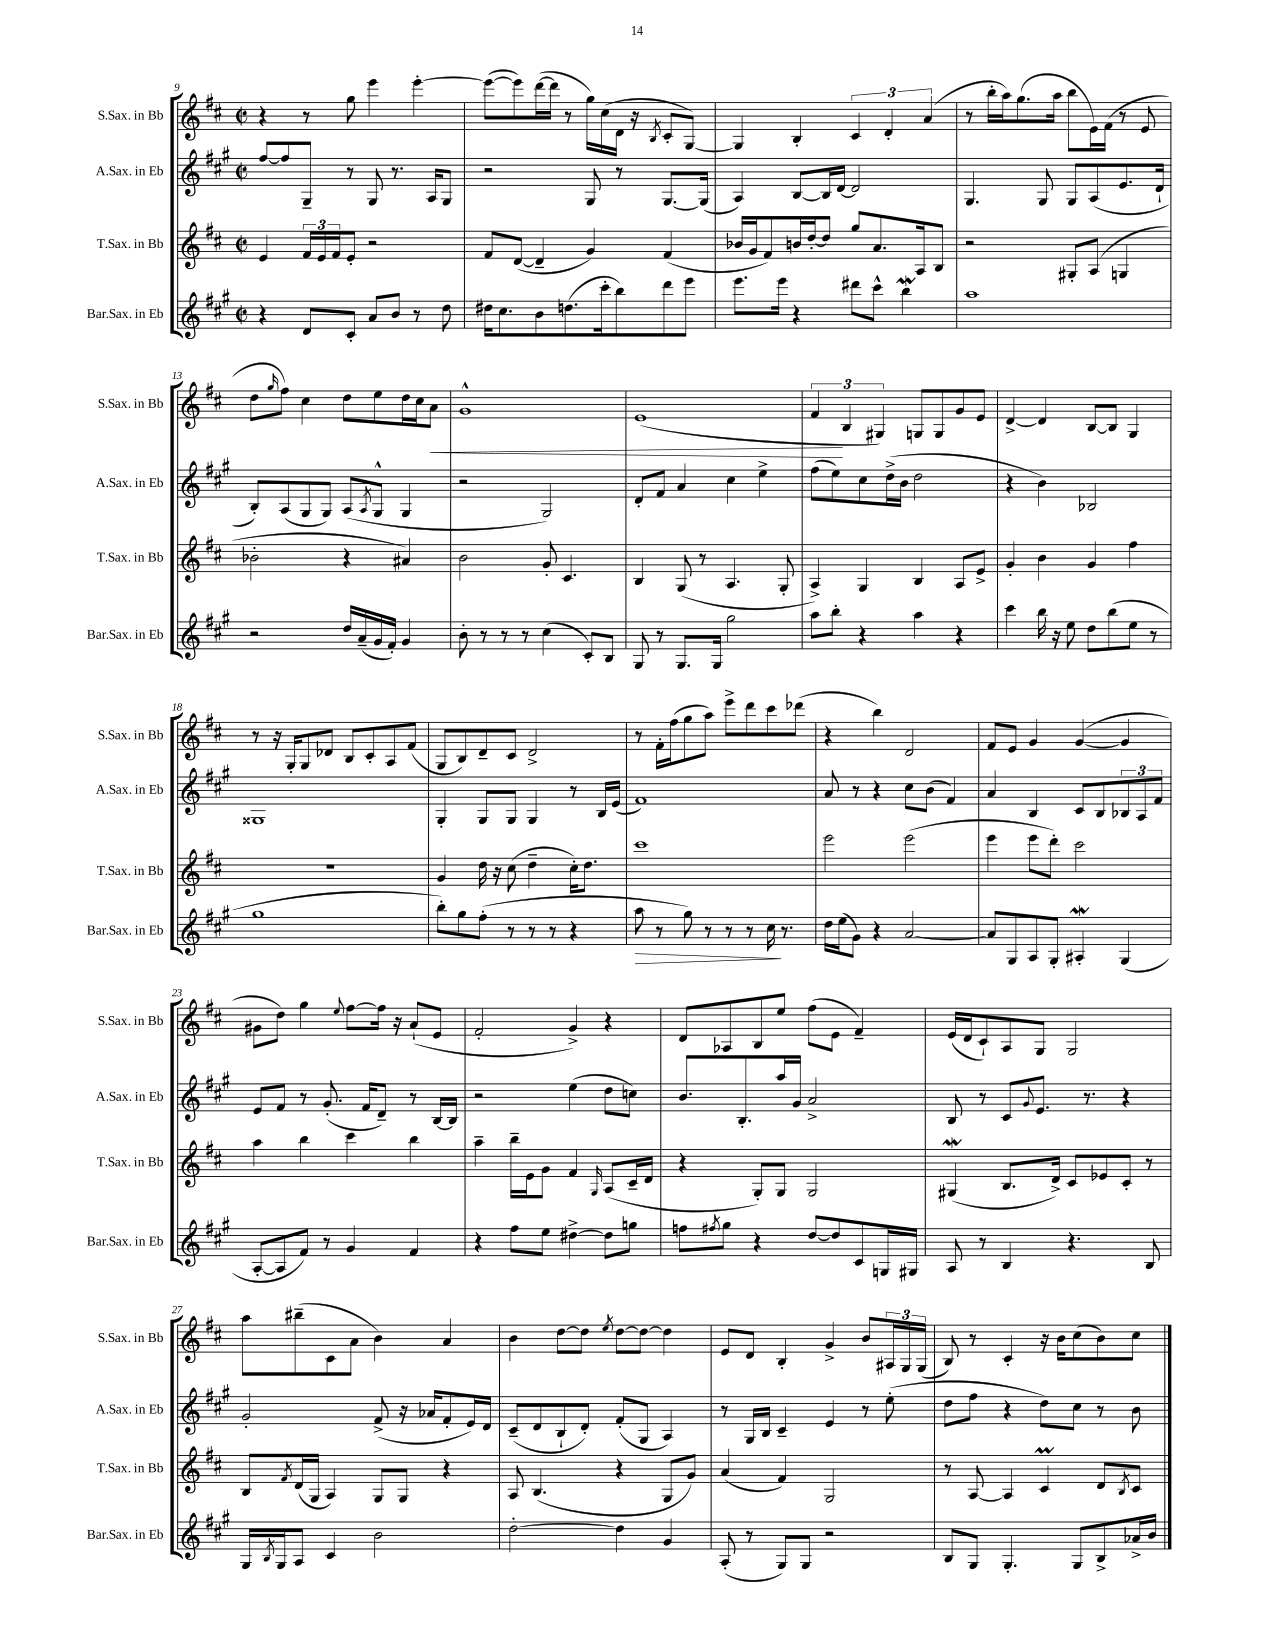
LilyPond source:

<<
\new StaffGroup <<
\new Staff = "s0" \with { instrumentName = "S.Sax. in Bb" shortInstrumentName = "S.Sax. in Bb" } {
    \clef treble \key d \major \defaultTimeSignature \time 2/2
    r4 r8 g''8 e'''4 e'''4~-. |
    e'''8~( e'''8) d'''16~( d'''16 r8 g''16) cis''16( d'16 r16 \acciaccatura { b8 } cis'8-. g8~) |
    g4 b4-. \tuplet 3/2 { cis'4 d'4-. a'4( } |
    r8 b''16-. a''16) g''8.( a''16 b''8 e'16) fis'16( r8 e'8 |
    d''8 \grace { g''16 } fis''8) cis''4 d''8 e''8 d''16 cis''16 a'8\< |
    g'1-^ |
    e'1( |
    \tuplet 3/2 { fis'4\! b4 gis4) } g8 g8 g'8 e'8 |
    d'4~-> d'4 b8~ b8 g4 |
    r8 r16 g16-. g8 des'8 b8 cis'8-. a8 fis'8( |
    g8 b8) d'8-- cis'8 d'2-> |
    r8 fis'16-. fis''16( g''8 a''8) e'''8-> d'''8 cis'''8 des'''8( |
    r4 b''4) d'2 |
    fis'8 e'8 g'4 g'4~( g'4 |
    gis'8 d''8) g''4 \appoggiatura { e''8 } fis''8~ fis''16 r16 a'8-!( e'8 |
    fis'2-. g'4->) r4 |
    d'8 aes8 b8 e''8 fis''8( e'8 fis'4--) |
    e'16( d'16 cis'8-!) a8 g8 g2 |
    a''8 bis''8--( cis'8 a'8 b'4) a'4 |
    b'4 d''8~ d''8 \acciaccatura { e''8 } d''8~ d''8~ d''4 |
    e'8 d'8 b4-. g'4-> b'8 \tuplet 3/2 { ais16 g16 g16( } |
    b8) r8 cis'4-. r16 b'16 cis''8( b'8) cis''8 \bar "|." |
}
\new Staff = "s1" \with { instrumentName = "A.Sax. in Eb" shortInstrumentName = "A.Sax. in Eb" } {
    \clef treble \key a \major \defaultTimeSignature \time 2/2
    fis''8~ fis''8 gis8-- r8 gis8 r8. a16 gis8 |
    r2 gis8 r8 gis8.~ gis16( |
    a4) b8~ b16 d'16~ d'2 |
    gis4. gis8 gis8 a8( e'8. d'16-! |
    b8-.) a8( gis8 gis8) a8( \acciaccatura { a8 } gis8-^ gis4 |
    r2 gis2) |
    d'8-. fis'8 a'4 cis''4 e''4-> |
    fis''8( e''8) cis''8 d''16->( b'16 d''2 |
    r4 b'4) bes2 |
    gisis1 |
    gis4-. gis8 gis8 gis4 r8 b16 e'16( |
    fis'1) |
    a'8 r8 r4 cis''8 b'8( fis'4) |
    a'4 b4 cis'8 b8 \tuplet 3/2 { bes8 a8 fis'8 } |
    e'8 fis'8 r8 gis'8.-.( fis'16 d'8--) r8 b16~ b16 |
    r2 e''4( d''8 c''8) |
    b'8. b8.-. a''16 gis'16 a'2-> |
    b8 r8 cis'8 \appoggiatura { gis'8 } e'8. r8. r4 |
    gis'2-. fis'8->( r16 aes'16 fis'8-. e'16) d'16 |
    cis'8--( d'8 b8-! d'8-.) fis'8-.( gis8 a4) |
    r8 gis16 b16 cis'4-- e'4 r8 e''8-.( |
    d''8 fis''8 r4 d''8) cis''8 r8 b'8 \bar "|." |
}
\new Staff = "s2" \with { instrumentName = "T.Sax. in Bb" shortInstrumentName = "T.Sax. in Bb" } {
    \clef treble \key d \major \defaultTimeSignature \time 2/2
    e'4 \tuplet 3/2 { fis'16 e'16 fis'16 } e'8-. r2 |
    fis'8 d'8~( d'4-- g'4) fis'4( |
    bes'16 g'16 fis'8) b'16 d''16~-. d''8 g''8 a'8. a16 b8 |
    r2 gis8-. a8( g4 |
    bes'2-. r4 ais'4) |
    b'2 g'8-. cis'4. |
    b4 g8( r8 a4. g8-. |
    a4->) g4 b4 a8 e'8-> |
    g'4-. b'4 g'4 fis''4 |
    R1 |
    g'4 d''16 r16 cis''8( d''4-- cis''16-.) d''8. |
    cis'''1 |
    e'''2 e'''2( |
    e'''4 e'''8 d'''8-.) cis'''2 |
    a''4 b''4 cis'''4 b''4 |
    a''4-- b''16-- e'16 g'8 fis'4 \grace { g16 } a8( cis'16-- d'16 |
    r4 g8-.) g8 g2 |
    gis4\mordent( b8. d'16->) cis'8 ees'8 cis'8-. r8 |
    b8 \acciaccatura { fis'8 } d'16( g16 a4) g8 g8 r4 |
    a8 b4.( r4 g8 g'8) |
    a'4( fis'4) g2 |
    r8 a8~ a4 cis'4\prall d'8 \acciaccatura { b8 } cis'8 \bar "|." |
}
\new Staff = "s3" \with { instrumentName = "Bar.Sax. in Eb" shortInstrumentName = "Bar.Sax. in Eb" } {
    \clef treble \key a \major \defaultTimeSignature \time 2/2
    r4 d'8 cis'8-. a'8 b'8 r8 d''8 |
    dis''16 cis''8. b'8 d''8.( cis'''16-. b''8) d'''8 e'''8 |
    e'''8. e'''16 r4 dis'''8 cis'''8-^ b''4\mordent |
    a''1 |
    r2 d''16 a'16--( gis'16 fis'16-.) gis'4 |
    b'8-. r8 r8 r8 cis''4( cis'8-.) b8 |
    gis8 r8 gis8. gis16 gis''2 |
    a''8 b''8-. r4 a''4 r4 |
    cis'''4 b''16 r16 e''8 d''8 b''8( e''8 r8 |
    gis''1 |
    b''8-.) gis''8 fis''8-.( r8 r8 r8 r4 |
    a''8\> r8 gis''8) r8 r8 r8 cis''16\! r8. |
    d''16 e''16( gis'8) r4 a'2~ |
    a'8 gis8 a8 gis8-. ais4-.\mordent gis4( |
    a8~-. a8 fis'8) r8 gis'4 fis'4 |
    r4 fis''8 e''8 dis''4~-> dis''8 g''8 |
    f''8 \acciaccatura { fis''8 } gis''8 r4 d''8~ d''8 cis'8 g16 gis16 |
    a8 r8 b4 r4. b8 |
    gis16 \acciaccatura { b8 } gis16 a8 cis'4 b'2 |
    d''2~-. d''4 gis'4 |
    a8-.( r8 gis8) gis8 r2 |
    b8 gis8 gis4.-. gis8 b8-> aes'16-> b'16 \bar "|." |
}
>>
>>
\layout { \context { \Score currentBarNumber = #9 } }
